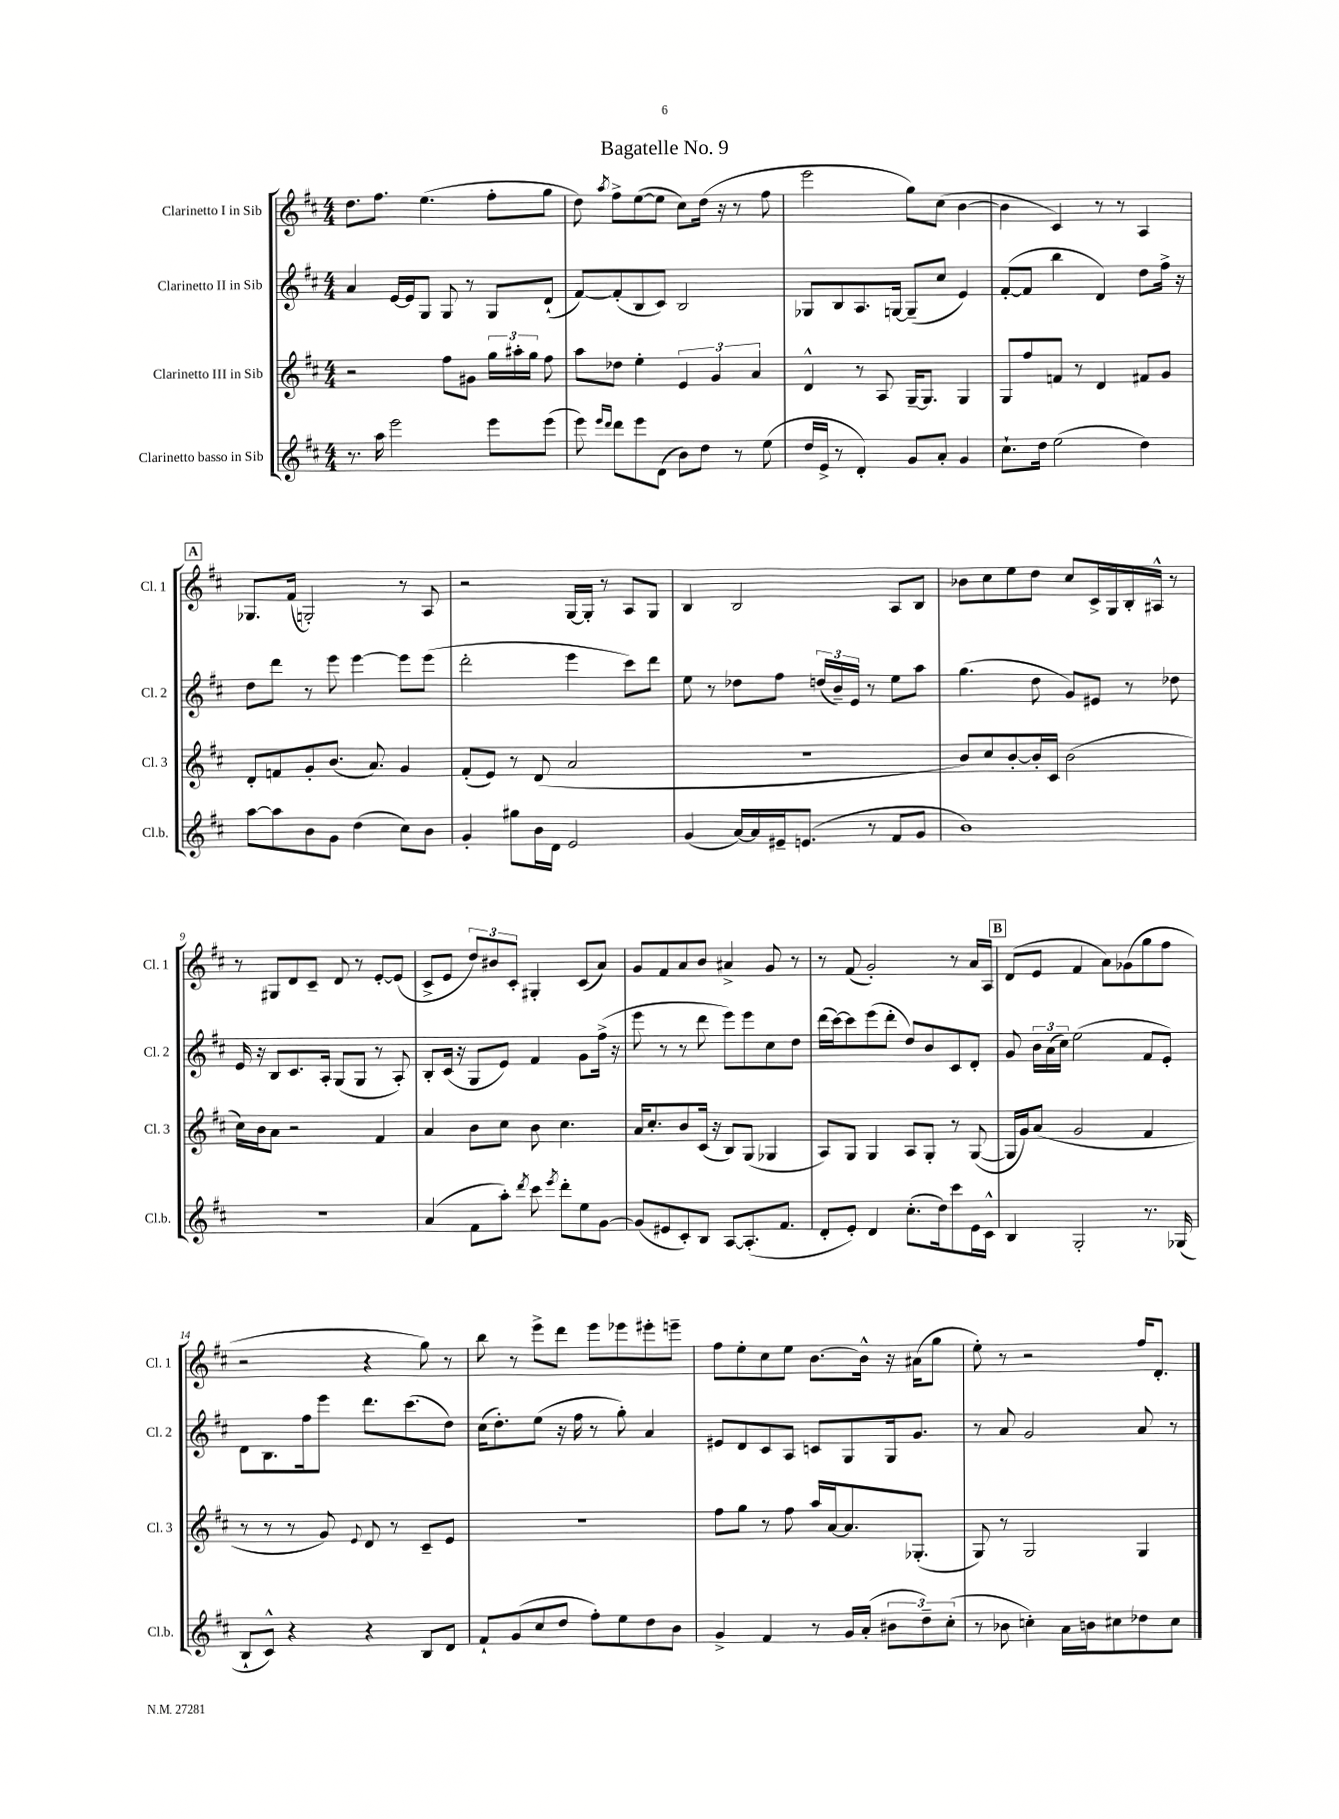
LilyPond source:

\header { title = "Bagatelle No. 9" }
<<
\new StaffGroup <<
\new Staff = "s0" \with { instrumentName = "Clarinetto I in Sib" shortInstrumentName = "Cl. 1" } {
    \clef treble \key d \major \numericTimeSignature \time 4/4
    \autoBeamOff d''8.[ fis''8.] e''4.( fis''8[-. g''8] |
    d''8) \acciaccatura { a''8 } fis''8[-> e''8~( e''8] cis''8[) d''16]( r16 r8 fis''8 |
    e'''2 g''8[) cis''8]( b'4~ |
    b'4 cis'4) r8 r8 a4 |
    \mark \markup { \box "A" } ges8.[ fis'16]( g2-.) r8 a8 |
    r2 g16[~ g16]-. r8 a8[ g8] |
    b4 b2 a8[ b8] |
    bes'8[ cis''8 e''8 d''8] cis''8[ cis'16-> g16 b16-. ais16]-^ r8 |
    r8 gis8[ d'8 cis'8]-- d'8 r8 e'8[~-. e'8]( |
    cis'8[-> e'8] \tuplet 3/2 { d''8[) bis'8 cis'8]-. } gis4-. cis'8[( a'8]) |
    g'8[ fis'8 a'8 b'8] ais'4-> g'8 r8 |
    r8 fis'8( g'2-.) r8 a'16[ a16] |
    \mark \markup { \box "B" } d'8[( e'8] fis'4 a'8[) ges'8( g''8 fis''8] |
    r2 r4 g''8) r8 |
    b''8 r8 e'''8[-> d'''8] e'''8[ ees'''8 eis'''8-. e'''8]-- |
    fis''8[ e''8-. cis''8 e''8] b'8.[~ b'16]-^ r16 ais'16[( g''8] |
    e''8-.) r8 r2 fis''16[ d'8.]-. \bar "|." |
}
\new Staff = "s1" \with { instrumentName = "Clarinetto II in Sib" shortInstrumentName = "Cl. 2" } {
    \clef treble \key d \major \numericTimeSignature \time 4/4
    \autoBeamOff a'4 e'16[~ e'16 g8] g8 r8 g8[ d'8]-!( |
    fis'8[~) fis'8-.( b8 cis'8]) b2 |
    ges8[ b8 a8. g16]~ g8[--( cis''8] e'4) |
    fis'8[~-.( fis'8] b''4 d'4) d''8[ fis''16]-> r16 |
    \mark \markup { \box "A" } d''8[ d'''8] r8 e'''8 e'''4~ e'''8[ e'''8]( |
    d'''2-. e'''4 cis'''8[) d'''8] |
    e''8 r8 des''8[ fis''8] \tuplet 3/2 { d''16[( b'16--) e'16] } r8 e''8[ a''8] |
    g''4.( d''8 g'8[) eis'8] r8 des''8 |
    e'16 r16 b8[ cis'8. a16]-. g8[( g8] r8 a8-.) |
    b8[-. cis'16]( r16 g8[ e'8]) fis'4 g'8[ fis''16]->( r16 |
    e'''8 r8 r8 d'''8 e'''8[) e'''8 cis''8 d''8] |
    d'''16[( cis'''16~) cis'''8 e'''8( d'''8]-. d''8[) b'8 cis'8 d'8]-. |
    \mark \markup { \box "B" } g'8 \tuplet 3/2 { b'16[ a'16( cis''16]) } e''2( fis'8[ e'8]-.) |
    d'8[ b8. fis''16 e'''8] d'''8.[ cis'''8.( d''8]) |
    cis''16[( d''8.-.) e''8]( r16 fis''16 r8 g''8-.) a'4 |
    eis'8[ d'8 cis'8 a8] c'8[ g8 g16 g'8.] |
    r8 a'8 g'2 a'8 r8 \bar "|." |
}
\new Staff = "s2" \with { instrumentName = "Clarinetto III in Sib" shortInstrumentName = "Cl. 3" } {
    \clef treble \key d \major \numericTimeSignature \time 4/4
    \autoBeamOff r2 fis''8[ gis'8] \tuplet 3/2 { g''16[ ais''16-. g''16] } fis''8 |
    a''8[ des''8] e''4-. \tuplet 3/2 { e'4 g'4 a'4 } |
    d'4-^ r8 a8 g16[~-- g8.] g4 |
    g8[ fis''8 f'8] r8 d'4 fis'8[ g'8] |
    \mark \markup { \box "A" } d'8[-. f'8 g'8-. b'8.]( a'8.) g'4 |
    fis'8[-.( e'8]) r8 d'8( a'2 |
    R1 |
    b'8[) cis''8 b'8~-. b'16-. cis'16] b'2( |
    cis''16[) b'16 a'8] r2 fis'4 |
    a'4 b'8[ cis''8] b'8 cis''4. |
    a'16[ cis''8.-. b'8 cis'16]( r16 b8[) g8]( ges4 |
    a8[) g8] g4 a8[ g8]-. r8 g8~( |
    \mark \markup { \box "B" } g16[ g'16) a'8]( g'2 fis'4 |
    r8 r8 r8 g'8) \appoggiatura { e'8 } d'8 r8 cis'8[-- e'8] |
    R1 |
    fis''8[ g''8] r8 fis''8 a''16[ a'16~ a'8. ges8.]-.( |
    g8) r8 g2 g4 \bar "|." |
}
\new Staff = "s3" \with { instrumentName = "Clarinetto basso in Sib" shortInstrumentName = "Cl.b." } {
    \clef treble \key d \major \numericTimeSignature \time 4/4
    \autoBeamOff r8. a''16 e'''2 e'''8[ e'''8]( |
    e'''8) \grace { e'''16[ d'''16] } d'''8[ e'''8 d'8]( b'8[) d''8] r8 e''8( |
    d''16[ e'16]-> r8 d'4-.) g'8[ a'8]-. g'4 |
    cis''8.[-! d''16] e''2( d''4) |
    \mark \markup { \box "A" } a''8[~ a''8 b'8 g'8] d''4( cis''8[) b'8] |
    g'4-. gis''8[ b'16 d'16] e'2 |
    g'4( a'16[~) a'16 eis'16-- e'8.]( r8 fis'8[ g'8] |
    b'1) |
    R1 |
    a'4( fis'8[ a''8]-.) \acciaccatura { d'''8 } cis'''8 \acciaccatura { e'''8 } d'''8[-. e''8 g'8]~ |
    g'8[( eis'8 cis'8-.) b8] a8[~ a8.-.( fis'8.] |
    d'8[-. e'8]-.) d'4 cis''8.[-.( d''16) cis'''8 e'16 cis'16]-^ |
    \mark \markup { \box "B" } b4 g2-. r8. ges16( |
    b8[-! cis'8]-^) r4 r4 b8[ d'8] |
    fis'8[-! g'8( cis''8 d''8] fis''8[-.) e''8 d''8 b'8] |
    g'4-> fis'4 r8 g'16[ a'16]-.( \tuplet 3/2 { bis'8[ d''8--) cis''8]-.( } |
    r8 bes'8 c''4-.) a'16[ b'16 cis''8 des''8 cis''8] \bar "|." |
}
>>
>>
